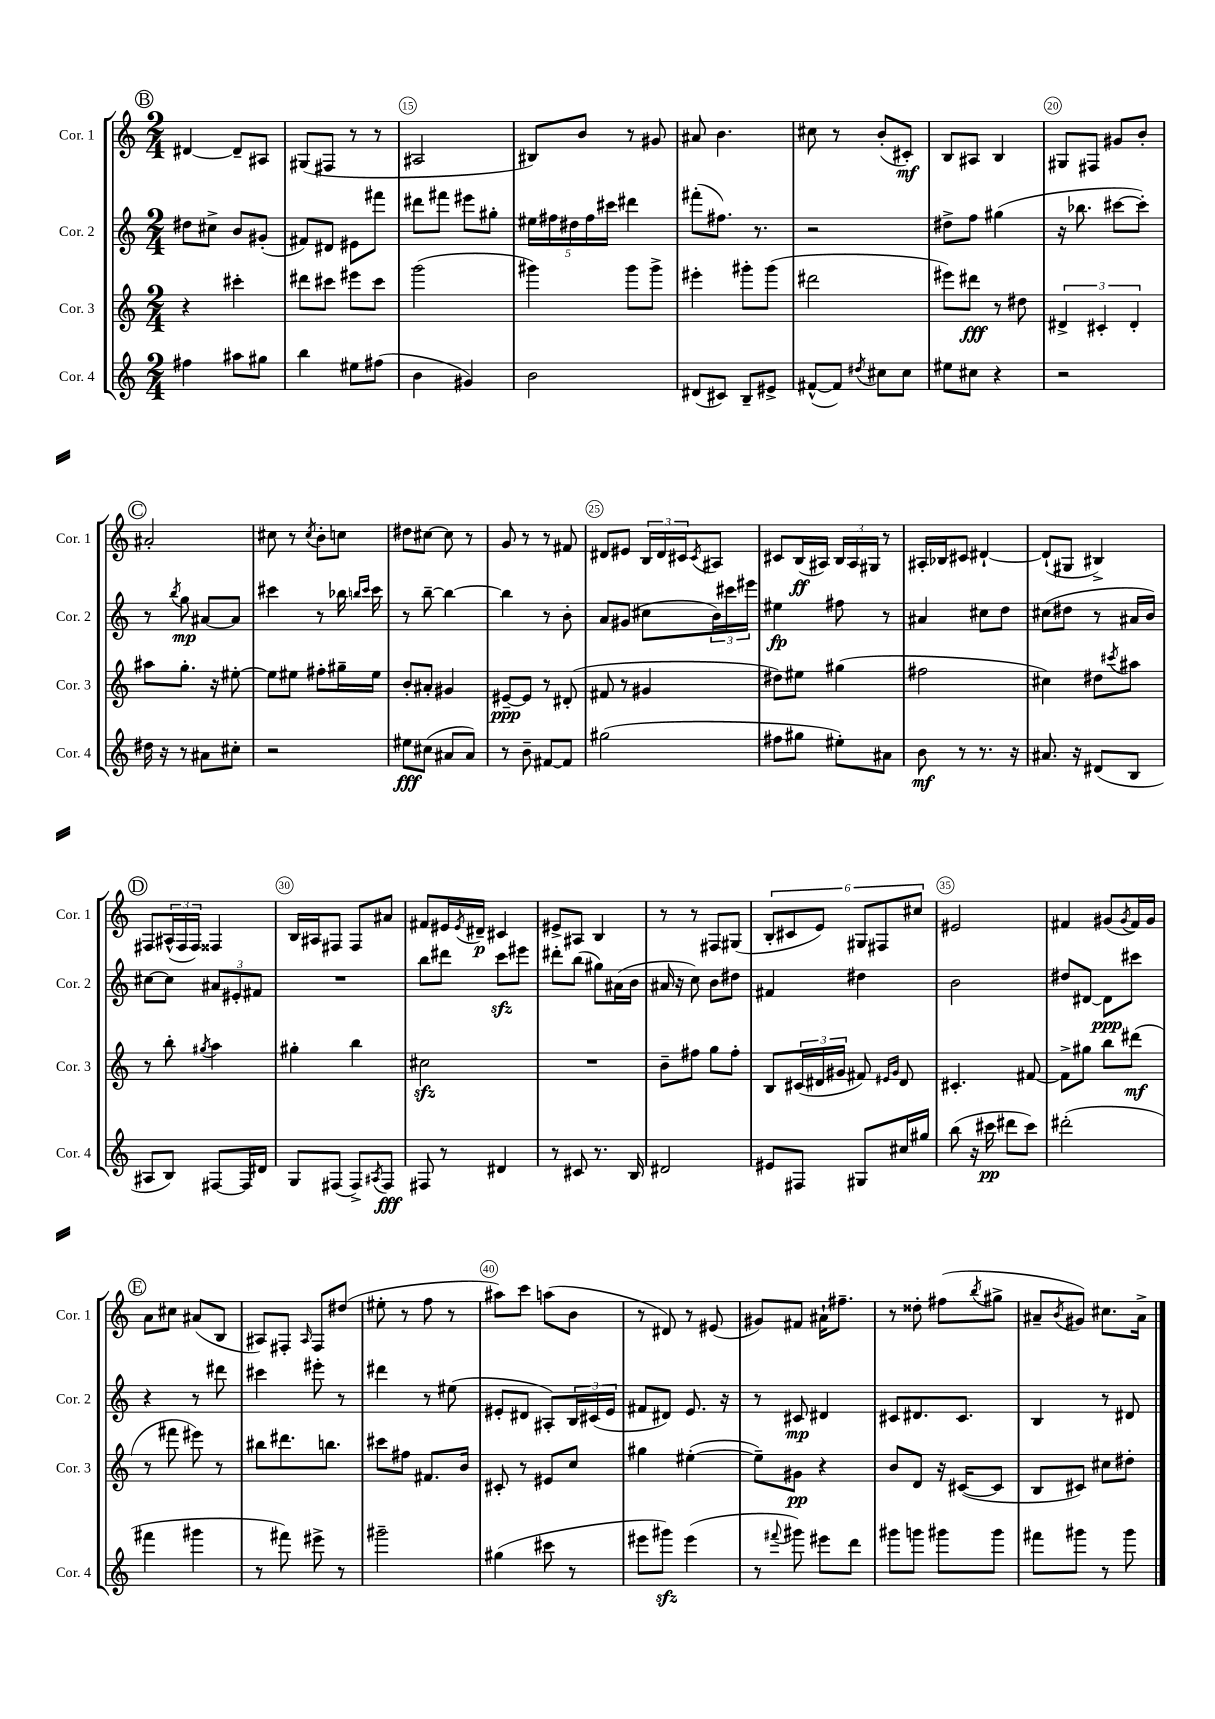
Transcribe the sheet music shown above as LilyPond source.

<<
\new StaffGroup <<
\new Staff = "s0" \with { instrumentName = "Cor. 1" shortInstrumentName = "Cor. 1" } {
    \clef treble \key c \major \numericTimeSignature \time 2/4
    \mark \markup { \circle "B" } dis'4~ dis'8-- ais8 |
    gis8( fis8 r8 r8 |
    ais2 |
    bis8) b'8 r8 gis'8 |
    ais'8 b'4. |
    cis''8 r8 b'8-.( cis'8-.\mf) |
    b8 ais8 b4 |
    gis8 fis8 gis'8 b'8-. |
    \mark \markup { \circle "C" } ais'2-. |
    cis''8 r8 \acciaccatura { cis''8 } b'8-. c''8 |
    dis''8 cis''8~ cis''8 r8 |
    g'8 r8 r8 fis'8 |
    dis'8 eis'8 \tuplet 3/2 { b16 dis'16 cis'16 } \acciaccatura { cis'8 } ais8 |
    cis'8 b16\ff( ais16) \tuplet 3/2 { b16 ais16 gis16 } r8 |
    ais16-. bes16 cis'8 dis'4~-! |
    dis'8-!( gis8 bis4->) |
    \mark \markup { \circle "D" } fis8 \tuplet 3/2 { ais16-^( fis16 fis16) } fisis4 |
    b16 ais16 fis8 fis8 ais'8 |
    fis'8 eis'16 \acciaccatura { eis'8 } dis'16--\p cis'4 |
    eis'8-> ais8 b4 |
    r8 r8 fis8 gis8( |
    \tuplet 6/4 { b8-. cis'8 e'8) gis8 fis8 cis''8 } |
    eis'2 |
    fis'4 gis'8( \acciaccatura { gis'8 } fis'16) gis'16 |
    \mark \markup { \circle "E" } a'8 cis''8 ais'8( b8 |
    ais8) fis8-. \grace { ais16 } fis8 dis''8( |
    eis''8-. r8 f''8 r8 |
    ais''8) c'''8 a''8( b'8 |
    r8 dis'8) r8 eis'8( |
    gis'8) fis'8 ais'16-! fis''8.-- |
    r8 disis''8-. fis''8( \acciaccatura { b''8 } gis''8-> |
    ais'8-- \acciaccatura { b'8 } gis'8) cis''8. ais'16-> \bar "|." |
}
\new Staff = "s1" \with { instrumentName = "Cor. 2" shortInstrumentName = "Cor. 2" } {
    \clef treble \key c \major \numericTimeSignature \time 2/4
    \mark \markup { \circle "B" } dis''8 cis''8-> b'8 gis'8-.( |
    fis'8) dis'8 eis'8 fis'''8 |
    dis'''8 fis'''8 eis'''8 gis''8-. |
    \tuplet 5/4 { eis''16 fis''16 dis''16 fis''16 cis'''16 } dis'''4 |
    fis'''8-.( fis''8.) r8. |
    r2 |
    dis''8-> f''8 gis''4( |
    r16 bes''8. cis'''8~ cis'''8-.) |
    \mark \markup { \circle "C" } r8 \acciaccatura { b''8 } g''8\mp ais'8~ ais'8 |
    cis'''4 r8 bes''16 \grace { b''16 cis'''16 } cis'''16 |
    r8 b''8~-- b''4~ |
    b''4 r8 b'8-. |
    a'8 gis'8( cis''8 \tuplet 3/2 { b'16) cis'''16 eis'''16 } |
    eis''4\fp fis''8 r8 |
    ais'4 cis''8 d''8 |
    cis''8( dis''8 r8 ais'16 b'16) |
    \mark \markup { \circle "D" } cis''8~ cis''8 \tuplet 3/2 { ais'8 eis'8-. fis'8 } |
    R2 |
    b''8 dis'''8 c'''8\sfz eis'''8 |
    dis'''8-. b''8( gis''8) ais'16( b'16 |
    ais'16 r16 c''8) b'8 dis''8 |
    fis'4 dis''4 |
    b'2 |
    dis''8 dis'8~ dis'8\ppp cis'''8 |
    \mark \markup { \circle "E" } r4 r8 dis'''8 |
    cis'''4 eis'''8-. r8 |
    dis'''4 r8 eis''8( |
    eis'8-. dis'8 ais8-.) \tuplet 3/2 { b16 cis'16( eis'16 } |
    fis'8 dis'8) e'8. r16 |
    r8 cis'8\mp dis'4 |
    cis'8 dis'8. cis'8. |
    b4 r8 dis'8 \bar "|." |
}
\new Staff = "s2" \with { instrumentName = "Cor. 3" shortInstrumentName = "Cor. 3" } {
    \clef treble \key c \major \numericTimeSignature \time 2/4
    \mark \markup { \circle "B" } r4 cis'''4-. |
    dis'''8 cis'''8 eis'''8 cis'''8 |
    g'''2( |
    gis'''4) gis'''8 gis'''8-> |
    eis'''4-. gis'''8-. gis'''8( |
    dis'''2 |
    eis'''8) dis'''8\fff r8 dis''8 |
    \tuplet 3/2 { dis'4-> cis'4-. dis'4-. } |
    \mark \markup { \circle "C" } ais''8 g''8.-. r16 eis''8~-. |
    eis''8 eis''8 fis''8-. gis''16-- eis''16 |
    b'8-. ais'8-. gis'4 |
    eis'8~--\ppp eis'8 r8 dis'8-.( |
    fis'8 r8 gis'4 |
    dis''8) eis''8 gis''4( |
    fis''2 |
    cis''4) dis''8 \acciaccatura { cis'''8 } ais''8 |
    \mark \markup { \circle "D" } r8 b''8-. \acciaccatura { gis''8 } a''4 |
    gis''4-. b''4 |
    cis''2\sfz |
    R2 |
    b'8-- fis''8 g''8 fis''8-. |
    b8 \tuplet 3/2 { cis'16( dis'16 gis'16 } fis'8) \grace { eis'16 gis'16 } dis'8 |
    cis'4.-. fis'8~ |
    fis'8-> gis''8 b''8 dis'''8\mf( |
    \mark \markup { \circle "E" } r8 fis'''8 eis'''8) r8 |
    bis''8 dis'''8. b''8. |
    cis'''8 fis''8 fis'8. b'16 |
    cis'8-. r8 eis'8 c''8 |
    gis''4 eis''4~-.( |
    eis''8--) gis'8\pp r4 |
    b'8 d'8 r16 cis'16~( cis'8 |
    b8 cis'8) cis''8 dis''8-. \bar "|." |
}
\new Staff = "s3" \with { instrumentName = "Cor. 4" shortInstrumentName = "Cor. 4" } {
    \clef treble \key c \major \numericTimeSignature \time 2/4
    \mark \markup { \circle "B" } fis''4 ais''8 gis''8 |
    b''4 eis''8 fis''8( |
    b'4 gis'4) |
    b'2 |
    dis'8( cis'8) b8-- eis'8-> |
    fis'8~-^( fis'8) \acciaccatura { dis''8 } cis''8 cis''8 |
    eis''8 cis''8 r4 |
    r2 |
    \mark \markup { \circle "C" } dis''16 r16 r8 ais'8 cis''8-. |
    r2 |
    eis''8\fff cis''8( ais'8 ais'8) |
    r8 b'8-- fis'8~ fis'8 |
    gis''2( |
    fis''8 gis''8 eis''8-.) ais'8 |
    b'8\mf r8 r8. r16 |
    ais'8. r16 dis'8( b8 |
    \mark \markup { \circle "D" } ais8 b8) fis8~ fis16 dis'16 |
    g8 fis8( fis8->) \acciaccatura { ais8 } fis8\fff |
    fis8 r8 dis'4 |
    r8 cis'8 r8. b16 |
    dis'2 |
    eis'8 fis8 gis8 cis''16 gis''16 |
    b''8( r16 cis'''16\pp dis'''8 cis'''8) |
    dis'''2-.( |
    \mark \markup { \circle "E" } fis'''4 gis'''4 |
    r8 fis'''8) eis'''8-> r8 |
    gis'''2-- |
    gis''4( cis'''8 r8 |
    eis'''8 gis'''8\sfz) eis'''4( |
    r8 \appoggiatura { fis'''8 } gis'''8) eis'''8 d'''8 |
    gis'''8 g'''8 gis'''8 gis'''8 |
    fis'''8 gis'''8 r8 gis'''8 \bar "|." |
}
>>
>>
\layout { \context { \Score currentBarNumber = #13 \override BarNumber.break-visibility = ##(#f #t #t) barNumberVisibility = #(every-nth-bar-number-visible 5) \override BarNumber.stencil = #(make-stencil-circler 0.1 0.3 ly:text-interface::print) } }
